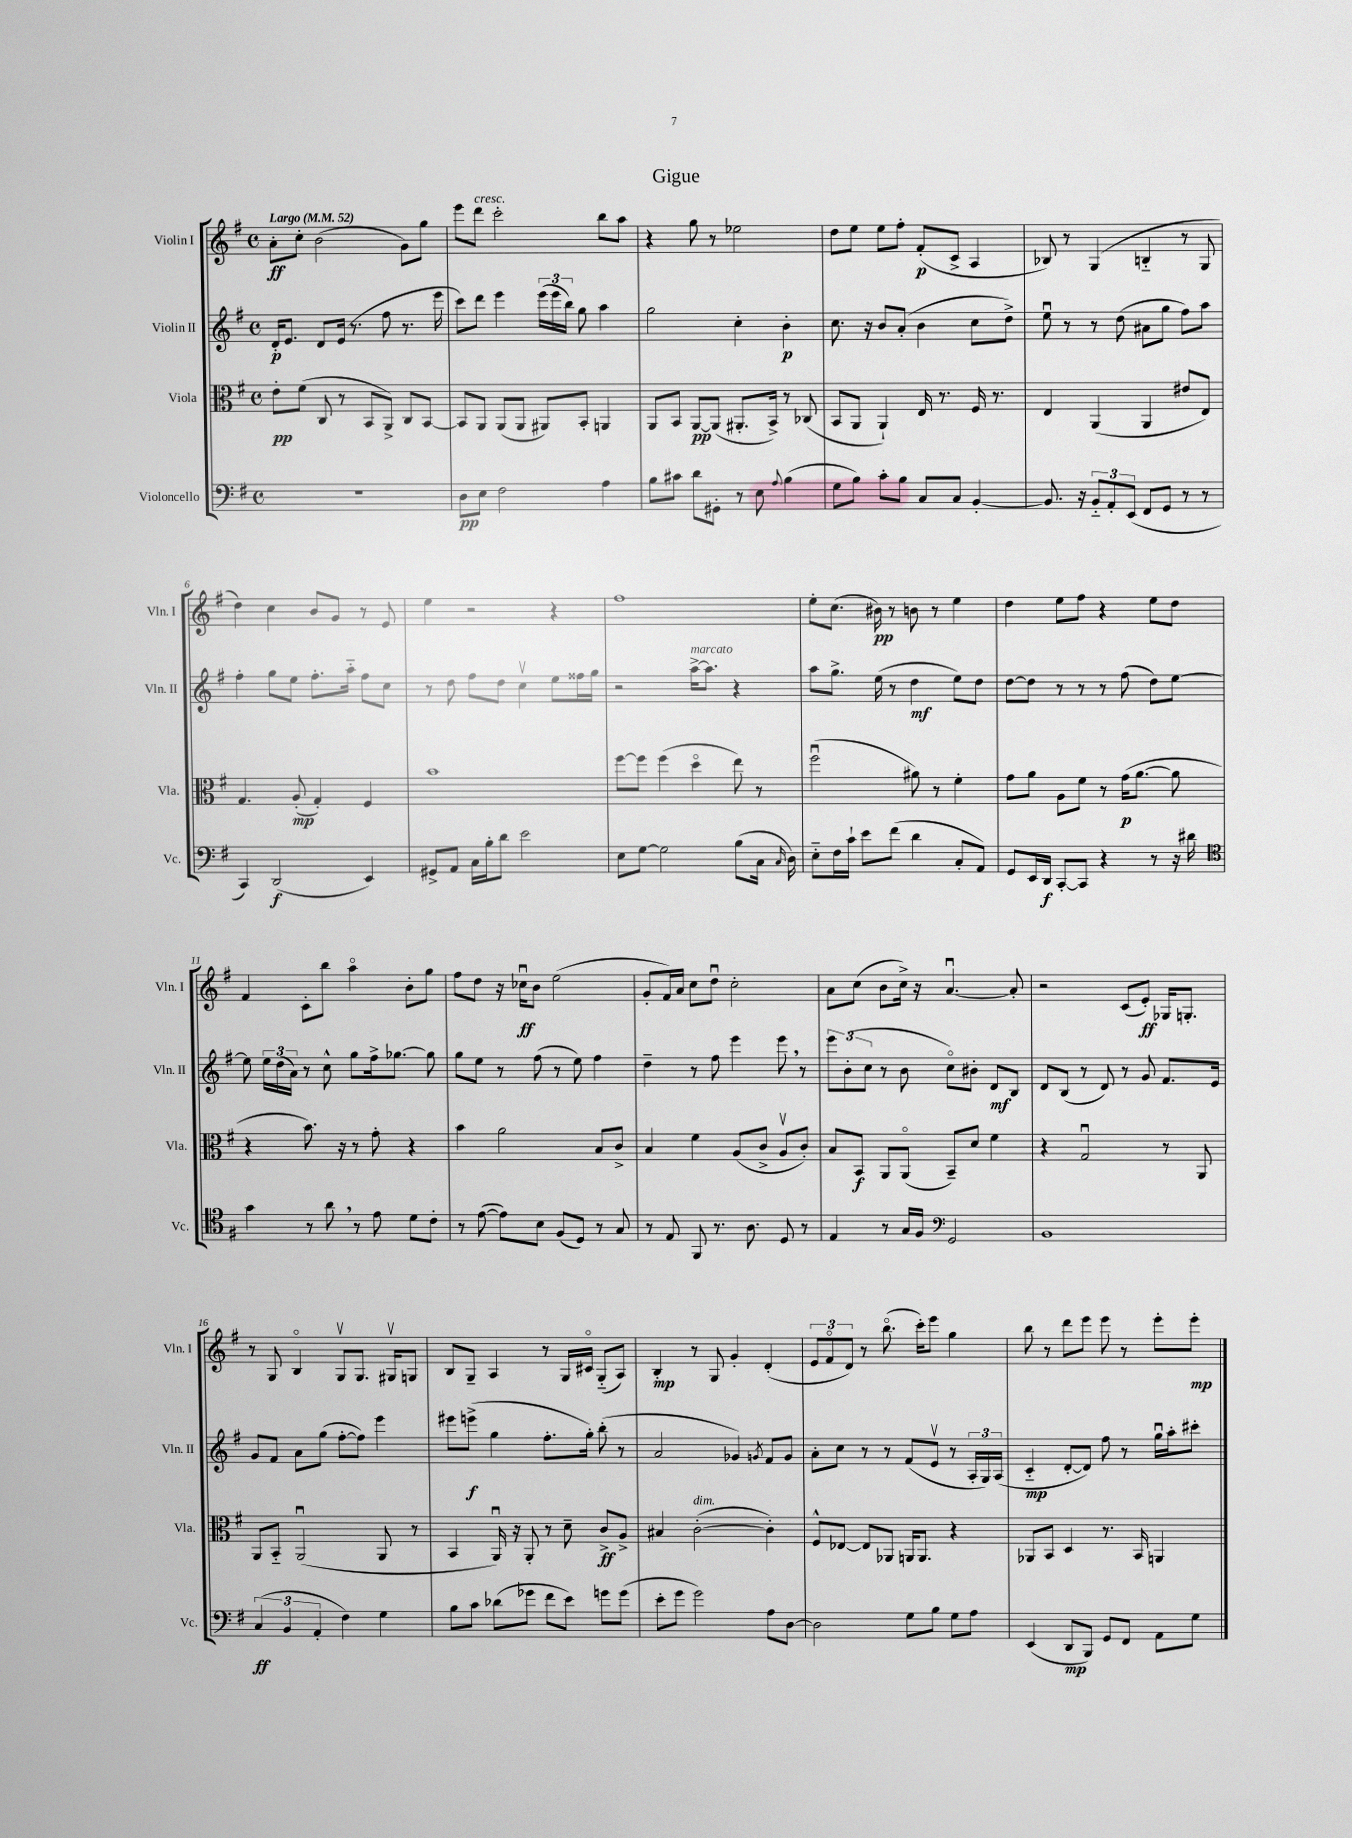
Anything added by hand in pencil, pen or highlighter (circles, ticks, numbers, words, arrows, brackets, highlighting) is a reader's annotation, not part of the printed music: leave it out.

**kern	**kern	**kern	**kern
*staff4	*staff3	*staff2	*staff1
*clefF4	*clefC3	*clefG2	*clefG2
*k[f#]	*k[f#]	*k[f#]	*k[f#]
*M4/4	*M4/4	*M4/4	*M4/4
*met(c)	*met(c)	*met(c)	*met(c)
*MM52	*MM52	*MM52	*MM52
1r	8e'	16d'	8a'
.	.	8.e	.
.	(8f#	.	8cc'
.	8C	8d	(2b
.	8r	(16e	.
.	.	8.r	.
.	8BB	.	.
.	8AA^)	8ff#	.
.	8C	8.r	8g)
.	[8BB	.	8gg
.	.	16eee	.
=	=	=	=
8D	8BB]	8ccc)	8eee
8E	8AA	8ddd	8ddd
2F#	(8AA	4eee	2ccc'
.	8AA	.	.
.	8AA#)	(24eee	.
.	.	24eee	.
.	.	24bb)	.
.	8BB'	8gg	.
4A	4AA	4aa	8bb
.	.	.	8aa
=	=	=	=
8B	8AA	2gg	4r
8c#	8BB	.	.
8d	[8AA	.	8gg
8GG#'	(8AA]	.	8r
8r	8.AA#'	4cc'	2ee-
8E	.	.	.
.	16BB^)	.	.
8qqA	.	.	.
(4B	8r	4b'	.
.	(8C-	.	.
=	=	=	=
8G	8BB	8.cc	8dd
8B)	8AA	.	8ee
.	.	16r	.
8c'	4AA`)	8b	8ee
8B	.	(8a'	8ff#'
8C	16E	4b	(8f#'
.	8.r	.	.
8C	.	.	8c^
[4BB'	16F#	8cc	4A
.	8.r	.	.
.	.	8dd^)	.
=	=	=	=
8.BB]	4E	8eeu	8B-)
.	.	8r	8r
16r	.	.	.
12BB'~	(4AA	8r	(4G
12AA'	.	.	.
.	.	(8dd	.
(12EE	.	.	.
8FF#	4AA	8a#	4B'~
8GG	.	8gg	.
8r	8e#	8ff#)	8r
8r	8E)	8aa	8G
=	=	=	=
4CC)	4.G	4ff#'	4dd)
(2DD	.	8gg	4cc
.	(8A'	8ee	.
.	4G')	8.ff#'	8b
.	.	.	8g
.	.	16aa'~	.
4EE)	4F#	8ff#	8r
.	.	8cc	8e
=	=	=	=
8GG#^	1b	8r	4ee
8AA	.	8dd	.
16C	.	8ff#	2r
16B'	.	.	.
8d	.	8dd	.
2e	.	4ccv	.
.	.	8ee	4r
.	.	16ff##	.
.	.	16gg	.
=	=	=	=
8E	[8ff#	2r	1ff#
[8G	8ff#]	.	.
2G]	(4ff#	.	.
.	4ddo	[16aa^	.
.	.	8.aa]	.
(8B	8ee)	4r	.
16C	8r	.	.
16qqC	.	.	.
16D)	.	.	.
=	=	=	=
8E'~	(2ff#u	8aa	8ee'
16F#	.	8.gg^	(8.cc
16c`	.	.	.
8e	.	.	.
.	.	(16ee	16b#)
(8f#	.	8r	8r
4d	8a#)	4dd	8b
.	8r	.	8r
8C'	4f#'	8ee)	4ee
8AA)	.	8dd	.
=	=	=	=
8GG	8g	[8dd	4dd
16EE	8a	8dd]	.
16DD	.	.	.
[8CC'	8A	8r	8ee
8CC]	8f#	8r	8ff#
4r	8r	8r	4r
.	(16g	(8ff#	.
.	[8.a	.	.
8r	.	8dd)	8ee
16r	8a]	[8ee	8dd
16d#	.	.	.
=	=	=	=
*clefC4	*	*	*
4g	4r	8ee]	4f#
.	.	24ee	.
.	.	(24dd	.
.	.	24a)	.
8r	8.b)	8r	8c'
8a	.	8cc^^	8bb
.	16r	.	.
8r	8r	8gg	4aao
8e	8g'	16ff#^	.
.	.	[8.gg-	.
8d	4r	.	8b'
8c'	.	8gg-]	8gg
=	=	=	=
8r	4b	8gg	8ff#
([8e	.	8ee	8dd
8e])	2a	8r	16r
.	.	.	16cc-u
8B	.	(8ff#	8b
(8F#	.	8r	(2ee
8D)	.	8ee)	.
8r	8B	4ff#	.
8G	8c^	.	.
=	=	=	=
8r	4B	4dd~	8g'
8E	.	.	16f#)
.	.	.	16a
8FF#	4f#	8r	8cc
8.r	.	8ff#	8ddu
.	(8A	4eee	2cc'
8.A	.	.	.
.	8c^	.	.
8D	8Av	8eee	.
8r	8c')	8r	.
=	=	=	=
4E	8B	12eee	8a
.	.	(12b'	.
.	8BB	.	(8cc
.	.	12cc	.
8r	8AA	8r	8b
16G	(8AAo	8b	16cc^)
16F#	.	.	16r
*clefF4	*	*	*
2GG	8BB~)	8cco)	[4.au
.	8d	8b#'	.
.	4f#	8d	.
.	.	8B	8a']
=	=	=	=
1BB	4r	8d	2r
.	.	(8B	.
.	2Gu	8r	.
.	.	8d)	.
.	.	8r	(8c
.	.	8g	8e')
.	8r	8.f#	16G-
.	.	.	8.G'
.	8AA	.	.
.	.	16e	.
=	=	=	=
(6C	8AA	8g	8r
.	8BB'~	8f#	8G
6BB	.	.	.
.	(2AAu	8a	4Bo
6AA'	.	.	.
.	.	(8gg	.
4F#)	.	[8ff#'	8Gv
.	.	8ff#])	8.G
4G	8AA	4eee	.
.	.	.	16G#v
.	8r	.	8G
=	=	=	=
8B	4BB	8eee#	8B
8c	.	(8eee^	8G~
(8d-	16AAu)	4gg	4A
.	16r	.	.
8g-	8AA'	.	.
8f#	8r	8.ff#'	8r
8e)	8d~	.	16G
.	.	16gg')	16c#o
8g	8c^	(8bb'	(8G'~
(8g	8A^	8r	8A)
=	=	=	=
8e'	4B#	2a	4B'
8g	.	.	.
2g)	([2c'	.	8r
.	.	.	8G
.	.	4g-)	4g'
.	.	8qg	.
8A	4c'])	8f#	(4d'
[8D	.	8g	.
=	=	=	=
2D]	8F#^^	8a'	12e
.	.	.	12f#o
.	[8E-	8cc	.
.	.	.	12d)
.	8E-]	8r	8r
.	8AA-	8r	(8.bbo
8G	16AA	(8f#	.
.	8.AA	.	16ccc')
8B	.	8ev	8eee
8G	4r	8r	4gg
8A	.	24A'	.
.	.	24G)	.
.	.	(24A	.
=	=	=	=
(4EE	8AA-	4c'~	8bb
.	8BB	.	8r
8DD	4D	[8d'	8ddd
8BBB)	.	8d])	8eee
8GG	8.r	8ff#	8eee
8FF#	.	8r	8r
.	16BB	.	.
8AA	4AA	16ggu	8eee'
.	.	16aa'	.
8G	.	8ccc#'	8eee'
==	==	==	==
*-	*-	*-	*-
